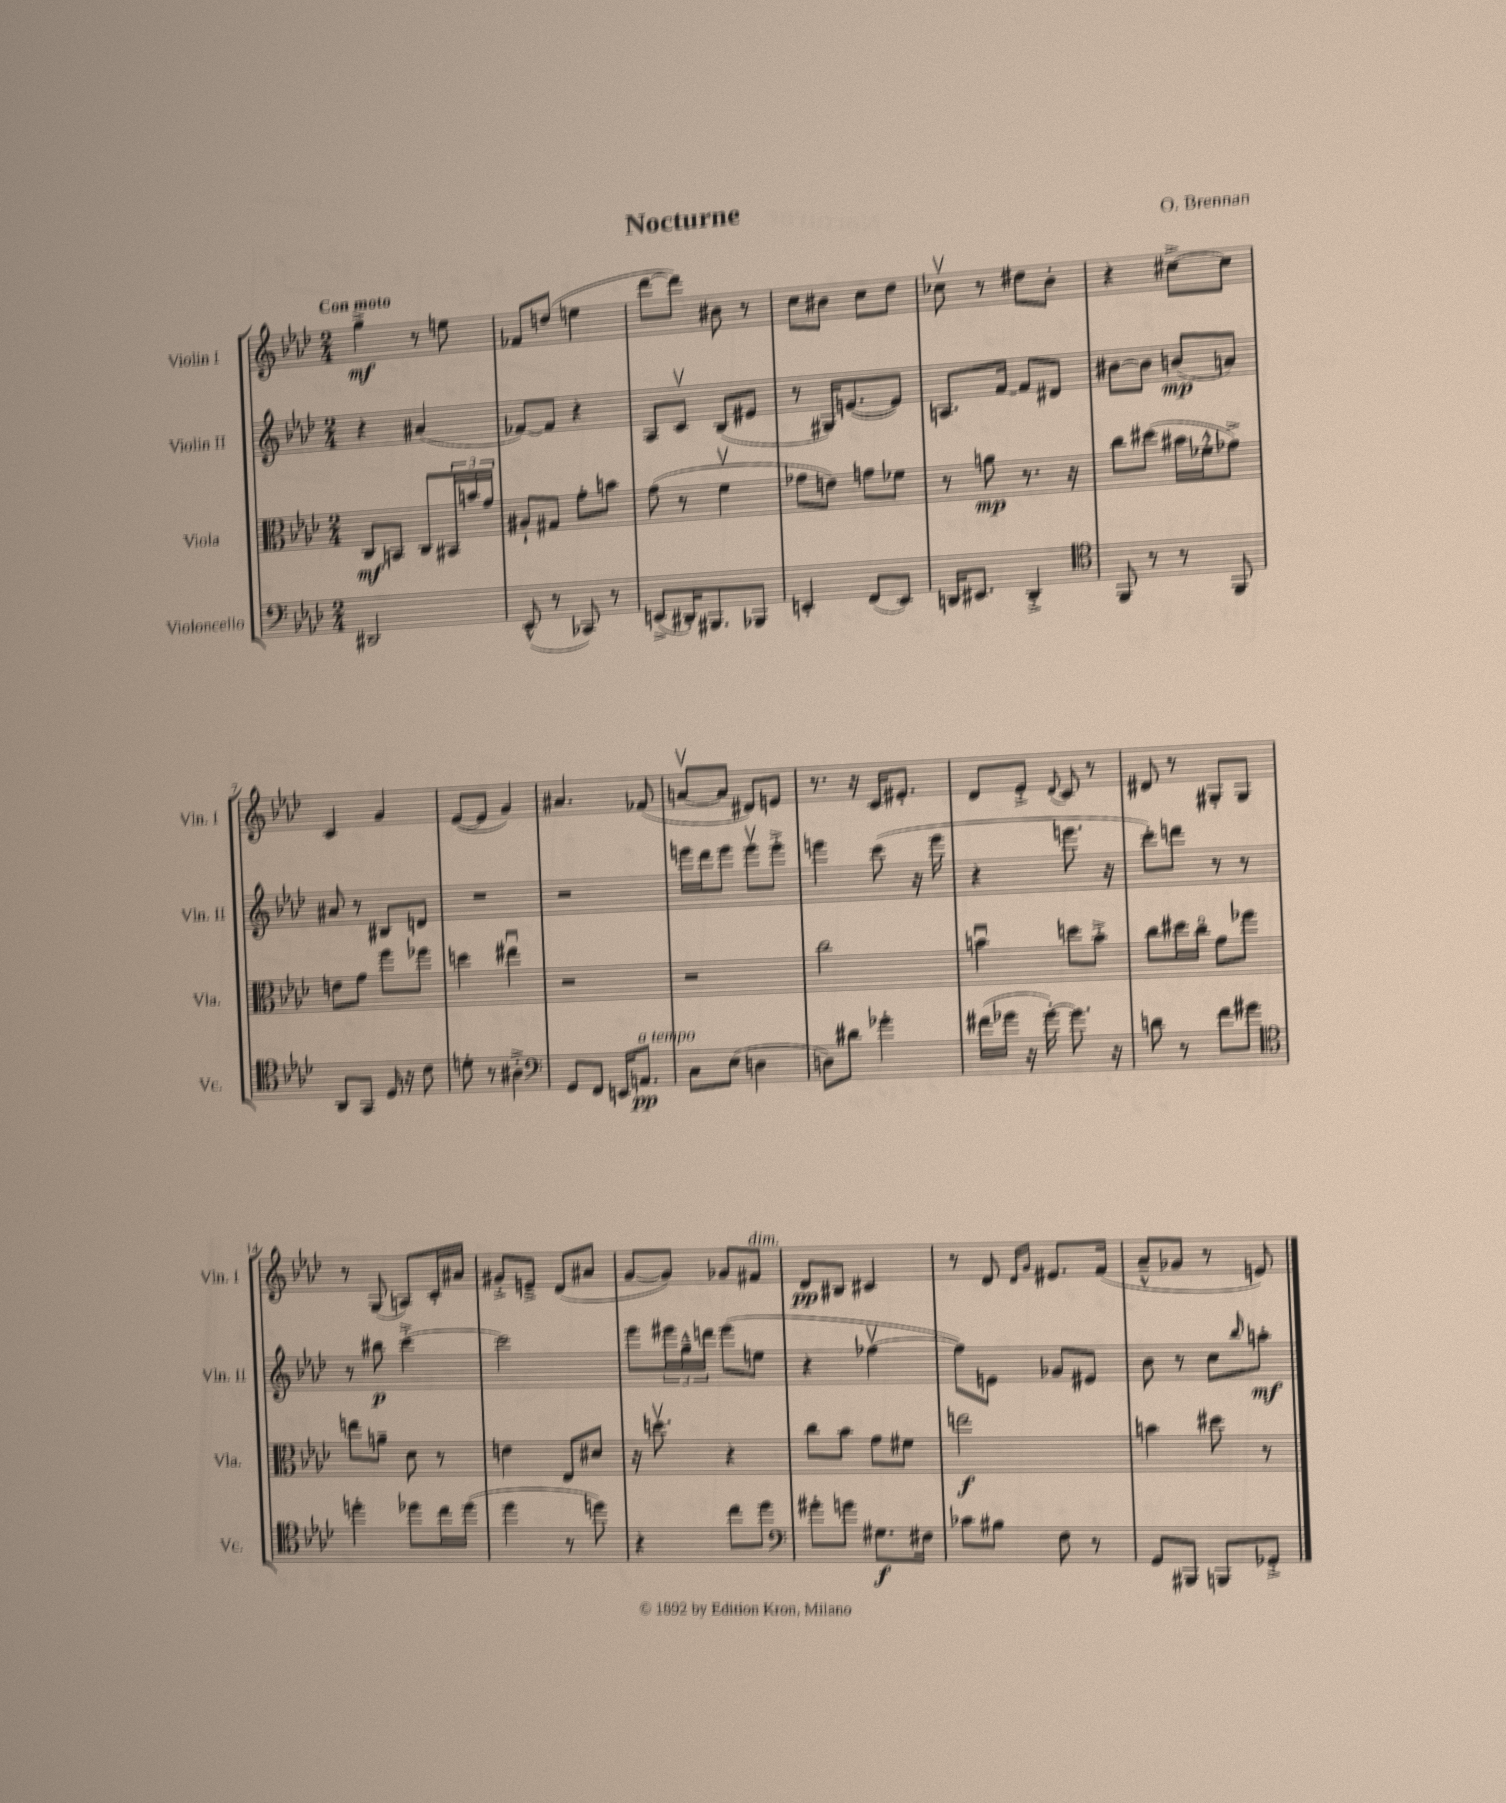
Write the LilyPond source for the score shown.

\header { title = "Nocturne" composer = "O. Brennan" }
<<
\new StaffGroup <<
\new Staff = "s0" \with { instrumentName = "Violin I" shortInstrumentName = "Vln. I" } {
    \clef treble \key aes \major \numericTimeSignature \time 2/4 \tempo "Con moto"
    g''4->\mf r8 e''8 |
    fes'8 d''8( e''4 |
    des'''8~ des'''8) bis'8 r8 |
    c''8 bis'8 c''8 des''8 |
    ces''8\upbow r8 dis''8 bes'8-. |
    r4 cis''8~-> cis''8 |
    c'4 g'4 |
    ees'8~( ees'8 g'4) |
    ais'4. fes'8( |
    a'8~\upbow a'8 dis'8) e'8 |
    r8. r16 c'16 eis'8.-. |
    des'8 ees'8-.-> \appoggiatura { des'8 } c'8 r8 |
    dis'8 r8 gis8-. gis8 |
    r8 g8( a8) c'16-. ais'16 |
    gis'8-.-> e'8---> des'8( ais'8 |
    g'8~ g'8) ges'8 fis'8^\markup { \italic "dim." } |
    des'8\pp bis8 cis'4 |
    r8 des'8 \grace { des'16 g'16 } eis'8. f'16( |
    aes'8---^ ges'8 r8 e'8) \bar "|." |
}
\new Staff = "s1" \with { instrumentName = "Violin II" shortInstrumentName = "Vln. II" } {
    \clef treble \key aes \major \numericTimeSignature \time 2/4
    r4 ais'4( |
    fes'8~) fes'8 r4 |
    aes8 c'8\upbow bes8( eis'8 |
    r8 gis16) e'8.~( e'8) |
    a8. f'16~ f'8 dis'8 |
    bis'8~ bis'8 b'8\mp( a'8) |
    ais'8 r8 bis8 d'8 |
    R2 |
    r2 |
    e'''16 des'''16 e'''8 e'''8\upbow e'''8-.-> |
    e'''4 c'''8( r16 e'''16 |
    r4 e'''8. r16 |
    c'''8-.) d'''8 r8 r8 |
    r8 bis''8\p c'''4~-.-> |
    c'''2 |
    ees'''8 \tuplet 3/2 { eis'''16 g''16---^ d'''16 } eis'''8( e''8 |
    r4 fes''4~\upbow |
    fes''8) e'8 ges'8 eis'8 |
    bes'8 r8 c''8 \grace { bes''16 } a''8-.\mf \bar "|." |
}
\new Staff = "s2" \with { instrumentName = "Viola" shortInstrumentName = "Vla." } {
    \clef alto \key aes \major \numericTimeSignature \time 2/4
    c8\mf b,8 c8 \tuplet 3/2 { bis,16 b'16 g'16 } |
    ais8-! gis8 g'8-. b'8 |
    g'8( r8 f'4\upbow |
    ges'8 e'8) g'8 fes'8 |
    r8 a'8\mp r8. r16 |
    c''8 dis''8( bis'16 fes'16-.-^ ges'8->) |
    e'8 g'8 f''8 fes''8 |
    d''4 eis''4\downbow |
    r2 |
    r2 |
    c''2 |
    b'4\downbow d''8 b'8-.-> |
    c''8 dis''16 c''16\flageolet g'8 fes''8 |
    e''8 a'8-- des'8 r8 |
    e'4 ees8 dis'8 |
    r16 d''8.\upbow r4 |
    c''8 bes'8 g'8 fis'8 |
    e''2\f |
    b'4 dis''8 r8 \bar "|." |
}
\new Staff = "s3" \with { instrumentName = "Violoncello" shortInstrumentName = "Vc." } {
    \clef bass \key aes \major \numericTimeSignature \time 2/4
    dis,2 |
    ees,8-^( r8 ces,8) r8 |
    e,8->( dis,16-.) bis,,8. bes,,8 |
    e,4-. f,8( e,8) |
    d,16 eis,8. d,4-.-> |
    \clef tenor f,8 r8 r8 f,8 |
    aes,8 g,8 des16 r16 c'8 |
    d'8-. r8 ais4-.-> |
    \clef bass g,8 f,8 e,16 a,8.\pp^\markup { \italic "a tempo" } |
    c8 ees8( d4 |
    d8) dis'8 ges'4-. |
    fis'16( ges'16 r16 ges'16~-.) ges'8. r16 |
    d'8 r8 f'8 gis'8 |
    \clef tenor d''4-. des''8 c''16 des''16( |
    des''4 r8 d''8) |
    r4 c''8 des''8 |
    \clef bass gis'8-. g'8 gis8.\f fis16 |
    ces'8 bis8 f8 r8 |
    g,8 bis,,8 b,,8 ges,8-.-> \bar "|." |
}
>>
>>
